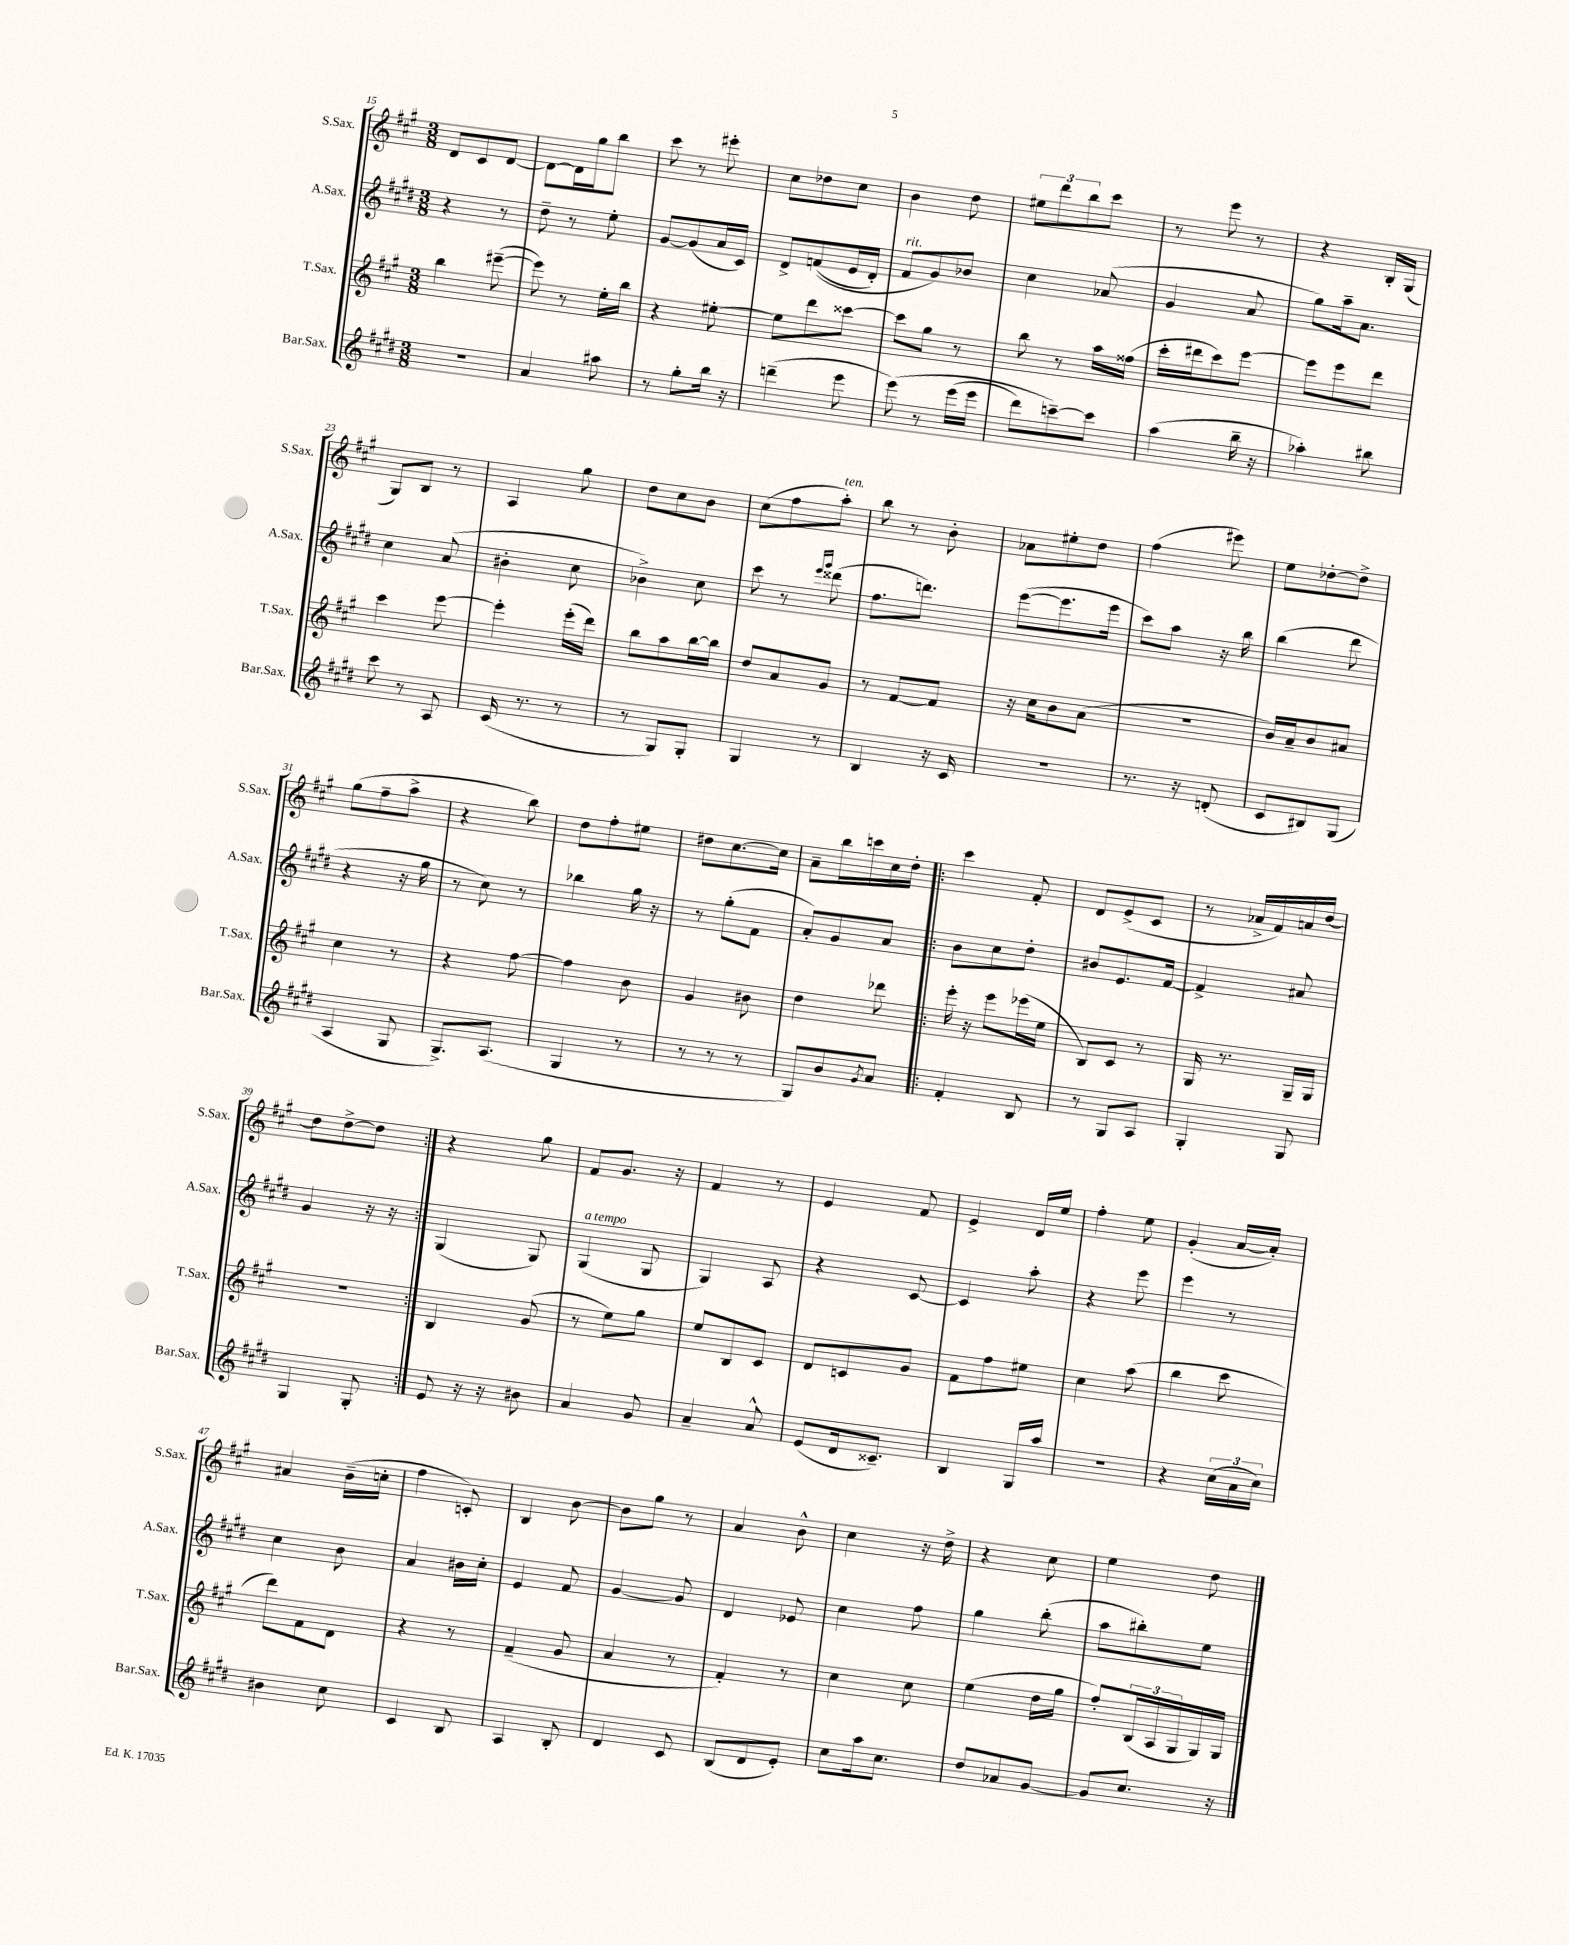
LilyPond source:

<<
\new StaffGroup <<
\new Staff = "s0" \with { instrumentName = "S.Sax." shortInstrumentName = "S.Sax." } {
    \clef treble \key a \major \numericTimeSignature \time 3/8
    d'8 cis'8 d'8~ |
    d'8~ d'16 gis''16 b''8 |
    cis'''8 r8 eis'''8-. |
    cis''8 des''8 cis''8 |
    b'4 d''8 |
    \tuplet 3/2 { eis''8 d'''8 b''8 } cis'''8 |
    r8 e'''8 r8 |
    r4 b16-. gis16( |
    gis8) b8 r8 |
    a4 gis''8 |
    d''8 cis''8 b'8 |
    cis''8( fis''8 a''8-.^\markup { \italic "ten." }) |
    b''8 r8 b'8-. |
    aes'8 eis''8-. d''8 |
    fis''4( eis'''8) |
    e''8 des''8~-. des''8-> |
    gis''8( fis''8-- a''8-> |
    r4 b''8) |
    d''8 fis''8-. eis''8 |
    dis''8 cis''8.~ cis''16 |
    a'8-- b''16 c'''16 cis''16 d''16-. |
    \repeat volta 2 { cis'''4 fis'8-. |
    d'8 e'8->( cis'8 |
    r8 aes'16-> fis'16) a'16 d''16~ |
    d''8 d''8~-> d''8 | }
    r4 gis''8 |
    fis'8 gis'8. r16 |
    fis'4 r8 |
    e'4 fis'8 |
    e'4-> d'16 e''16 |
    fis''4-. e''8 |
    gis'4-.( a'16~ a'16-.) |
    ais'4 b'16--( c''16-. |
    fis''4 c'8-.) |
    b4 b'8~ |
    b'8 gis''8 r8 |
    a'4 b'8-^ |
    cis''4 r16 d''16-> |
    r4 cis''8 |
    e''4 d''8 \bar "|." |
}
\new Staff = "s1" \with { instrumentName = "A.Sax." shortInstrumentName = "A.Sax." } {
    \clef treble \key e \major \numericTimeSignature \time 3/8
    r4 r8 |
    dis''8-- r8 e''8-. |
    gis'8~ gis'8( a'16 cis'16) |
    dis'8-> f'8(\( e'16 dis'16-.) |
    fis'8^\markup { \italic "rit." } gis'8\) bes'8 |
    cis''4 aes'8( |
    gis'4 a'8 |
    gis''8) a''16-- a'8. |
    cis''4 a'8( |
    bis'4-. cis''8 |
    bes'4->) cis''8 |
    cis'''8 r8 \grace { e'''16 gis'''16 } disis'''8( |
    fis''8. d'''8.) |
    e'''8~( e'''8. e'''16 |
    cis'''8) a''8 r16 b''16 |
    b''4( dis'''8 |
    r4 r16 gis''16 |
    r8 cis''8) r8 |
    bes''4 gis''16 r16 |
    r8 gis''8-.( fis'8 |
    a'8-.) gis'8 a'8 |
    \repeat volta 2 { b'8 cis''8 dis''8-. |
    bis'8 e'8. fis'16~ |
    fis'4-> ais'8 |
    gis'4 r16 r16 | }
    gis4( gis8) |
    gis4^\markup { \italic "a tempo" }( gis8 |
    gis4) a8 |
    r4 cis'8~ |
    cis'4 a''8-. |
    r4 e'''8 |
    e'''4 r8 |
    cis''4 b'8 |
    a'4 bis'16 cis''16-. |
    e'4 fis'8 |
    gis'4~ gis'8 |
    dis'4 ees'8 |
    cis''4 fis''8 |
    gis''4 b''8-.( |
    a''8 bis''8-.) e''8 \bar "|." |
}
\new Staff = "s2" \with { instrumentName = "T.Sax." shortInstrumentName = "T.Sax." } {
    \clef treble \key a \major \numericTimeSignature \time 3/8
    b''4 eis'''8~--( |
    eis'''8) r8 e''16-. b''16 |
    r4 eis''8~-. |
    eis''8 d'''8 cisis'''8~ |
    cisis'''8 gis''8 r8 |
    b''8 r8 a''16 fisis''16( |
    cis'''16-. dis'''16 cis'''8) e'''8~ |
    e'''8 e'''8 d'''8 |
    cis'''4 e'''8~ |
    e'''4-. e'''16-.( d'''16) |
    b''8 a''8 b''16~ b''16 |
    d''8 a'8 gis'8 |
    r8 fis'8~ fis'8 |
    r16 cis''16 b'8 a'8( |
    r4. |
    b'16) a'16-- b'8 ais'8 |
    cis''4 r8 |
    r4 fis''8~ |
    fis''4 b'8 |
    gis'4 bis'8 |
    d''4 des'''8 |
    \repeat volta 2 { e'''16-. r16 e'''8 ees'''16( e''16 |
    b8) cis'8 r8 |
    gis16 r8. gis16-- gis16 |
    R4. | }
    b4 gis'8( |
    r8 e''8) gis''8 |
    e''8 b8 cis'8 |
    d'8 c'8 gis'8 |
    fis'8 fis''8 eis''8 |
    cis''4 a''8( |
    b''4 cis'''8 |
    d'''8) fis'8 d'8 |
    r4 r8 |
    fis'4--( gis'8 |
    a'4 r8 |
    fis'4-.) r8 |
    cis''4 cis''8 |
    e''4( d''16 gis''16 |
    fis''8-.) \tuplet 3/2 { b16( a16 gis16 } gis16) gis16 \bar "|." |
}
\new Staff = "s3" \with { instrumentName = "Bar.Sax." shortInstrumentName = "Bar.Sax." } {
    \clef treble \key e \major \numericTimeSignature \time 3/8
    R4. |
    a'4 ais''8 |
    r8 gis''8-. b''16 r16 |
    d'''4--( e'''8 |
    e'''8)\( r8 e'''16( e'''16 |
    dis'''8) c'''8~--\) c'''8 |
    a''4( b''16-- r16 |
    aes''4-.) bis''8 |
    cis'''8 r8 a8 |
    cis'16( r8. r8 |
    r8 gis8) gis8-. |
    gis4 r8 |
    b4 r16 cis'16 |
    r4. |
    r8. r16 d'8-.( |
    cis'8 bis8) gis8( |
    a4 gis8 |
    gis8.->) a8.( |
    gis4 r8 |
    r8 r8 r8 |
    gis8) b'8 \acciaccatura { gis'8 } a'8 |
    \repeat volta 2 { fis'4-. b8 |
    r8 gis8 a8 |
    gis4-. gis8 |
    gis4 gis8-. | }
    e'8 r16 r16 bis'8 |
    a'4 gis'8 |
    a'4-- a'8-^ |
    e'8( dis'16 cisis'8.--) |
    b4 gis16 a''16 |
    R4. |
    r4 \tuplet 3/2 { cis''16( a'16 cis''16) } |
    bis'4 cis''8 |
    cis'4 b8 |
    a4 b8-. |
    dis'4 cis'8 |
    b8( dis'8 e'8-.) |
    cis''8 a''16 cis''8. |
    dis''8 aes'8 gis'8~ |
    gis'8 cis''8. r16 \bar "|." |
}
>>
>>
\layout { \context { \Score currentBarNumber = #15 } }
